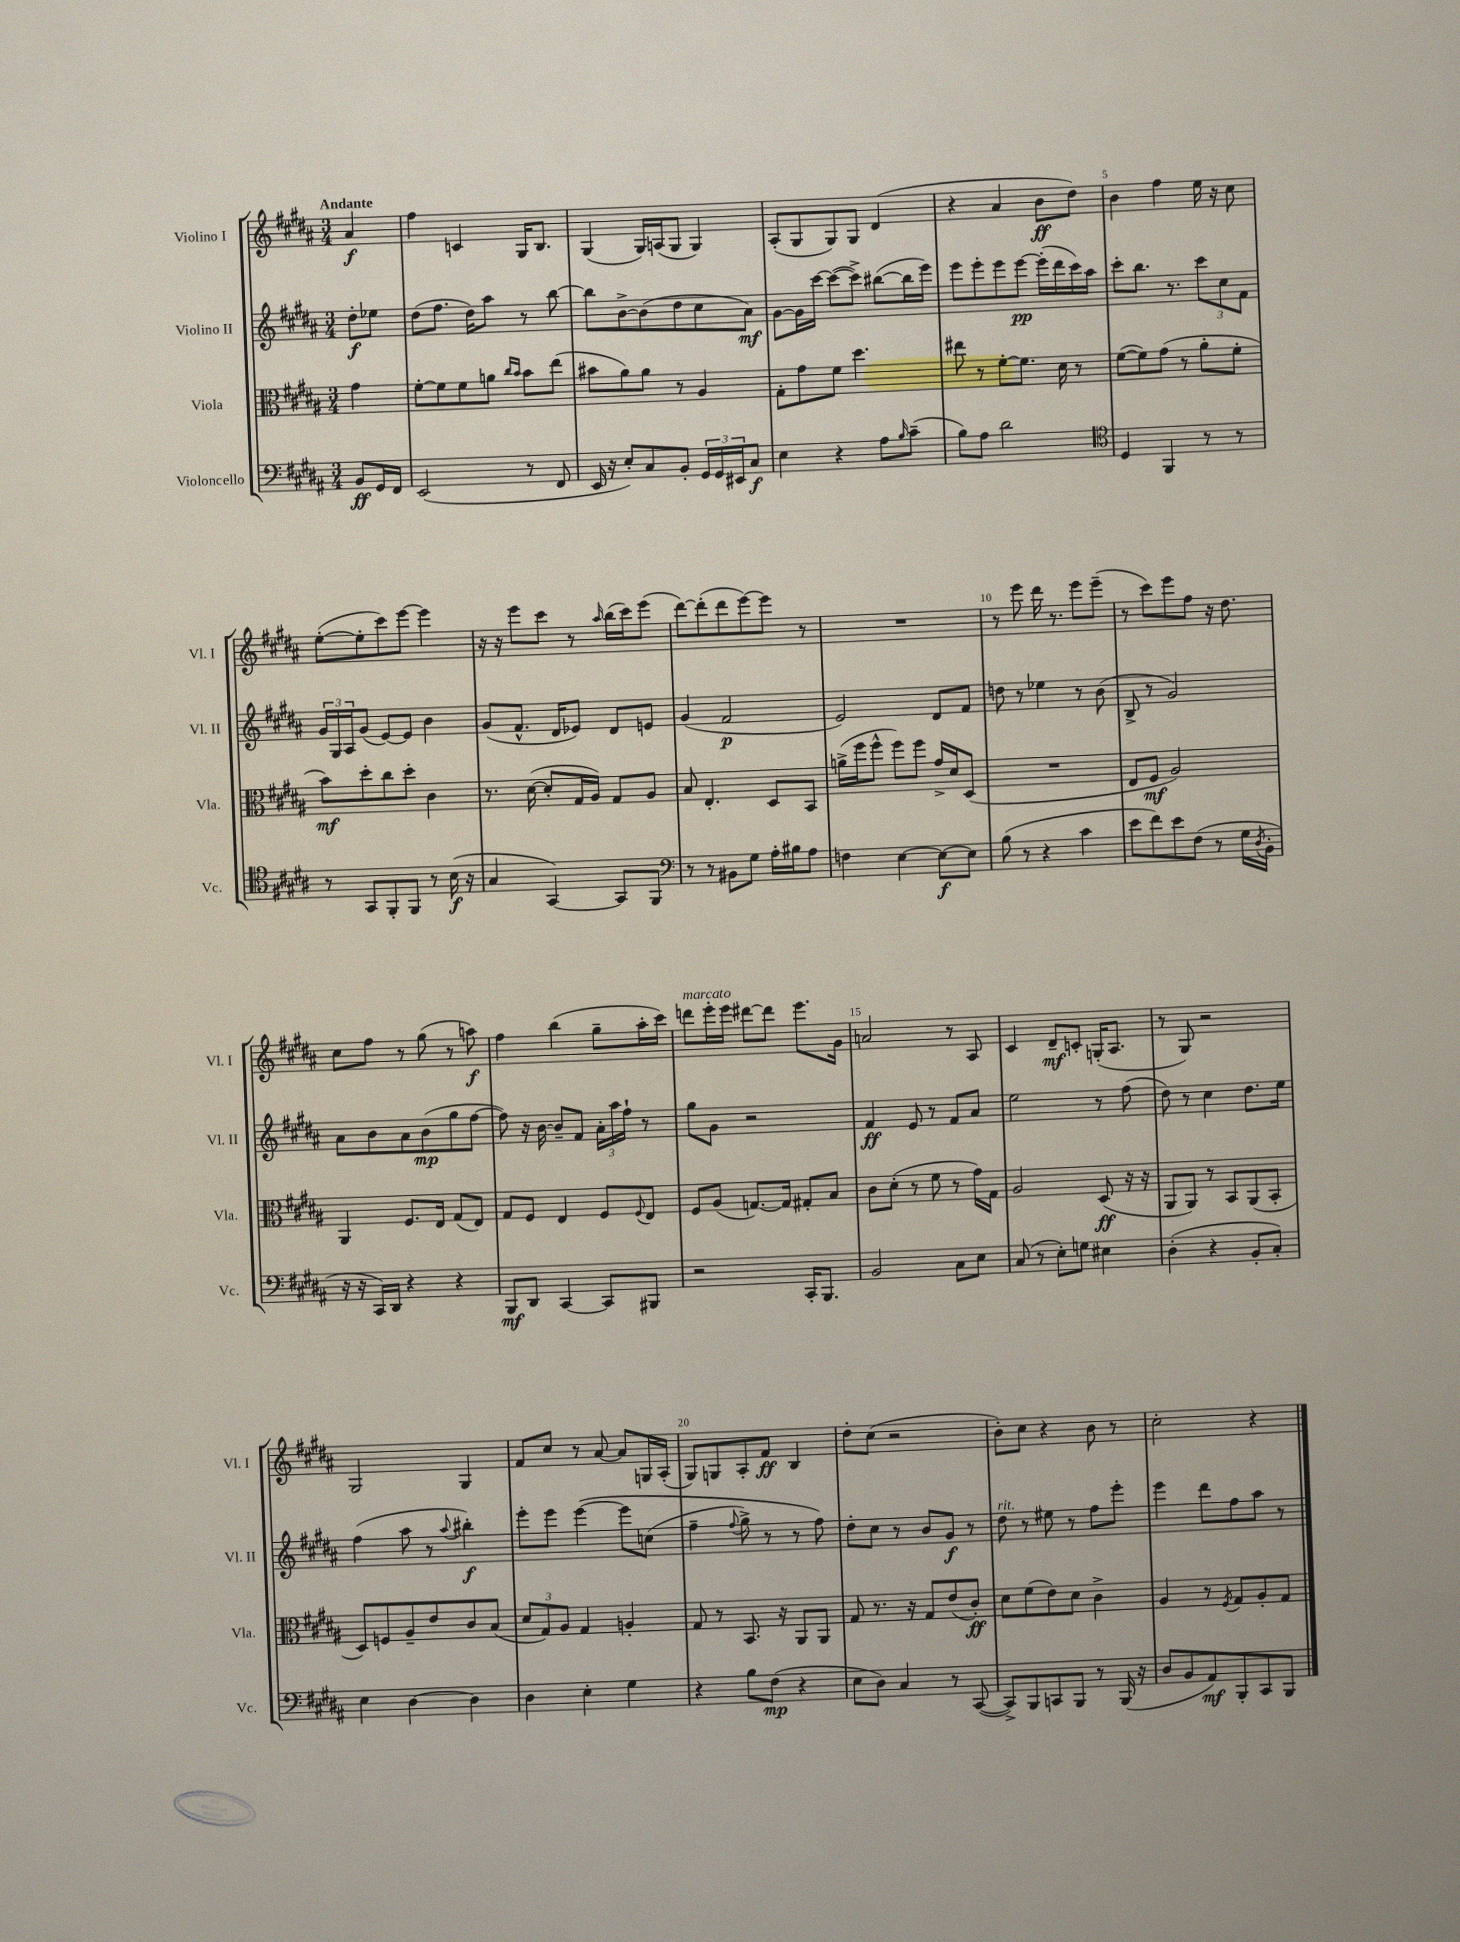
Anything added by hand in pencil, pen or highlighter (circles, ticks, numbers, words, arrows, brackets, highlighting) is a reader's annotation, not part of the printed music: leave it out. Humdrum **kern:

**kern	**kern	**kern	**kern
*staff4	*staff3	*staff2	*staff1
*clefF4	*clefC3	*clefG2	*clefG2
*k[f#c#g#d#a#]	*k[f#c#g#d#a#]	*k[f#c#g#d#a#]	*k[f#c#g#d#a#]
*M3/4	*M3/4	*M3/4	*M3/4
8BB/L	4g#\	8dd#'\L	4a#/
16GG#/L	.	8ee-\J	.
16FF#/JJ	.	.	.
=	=	=	=
(2EE/	[8f#'\L	(8dd#\L	4ff#\
.	8f#\]	8.ff#\J	.
.	8f#\	.	4c/
.	.	16dd#\LK)	.
.	8a\J	8aa#\J	.
.	16qqcc#/LL	.	.
.	16qqb/JJ	.	.
8r	8b\L	8r	16G#/LK
.	.	.	8.B/J
8FF#/	(8ee\J	[8bb\	.
=	=	=	=
16EE/	8b#\L	8bb\]L	(4G#/
16r	.	.	.
8E'/L)	8a#\)	[8b^\	.
8C#/	8a#\J	(8b\]	16G#/LL)
.	.	.	(16A/J
8BB'/J	8r	8dd#\	8G#/J
24GG#/LL	4A#/	8cc#\	4G#/)
24GG#/	.	.	.
24EE#/J	.	.	.
8C#/J	.	8a#\J)	.
=	=	=	=
4E\	8G#'\L	[8g#\L	(8A#'/L
.	8g#\	16g#\]L	8G#/
.	.	[16ccc#\JJ	.
4r	8f#\J	(8ccc#\_L	8G#/)
.	4.dd#\	8ccc#^\]J)	8G#/J
8A#\L	.	([8bb#\L	(4d#/
16qqB/	.	.	.
(8c#~\J	.	16bb#\]L	.
.	.	16eee\JJ)	.
=	=	=	=
8B\L)	8ee#\	8eee\L	4r
8A#\J	8r	8eee'\	.
2d#\	[8f#'\L	8eee\	4a#/
.	8.f#\]J	[8eee\J	.
.	.	(16eee'\]LL	8b\L
.	16d#\	16ddd#\	.
.	8r	16ccc#\)	8dd#\J)
.	.	16aa#\JJ	.
=	=	=	=
*clefC4	*	*	*
4D#/	([8f#\L	8ccc#'\L	4b\
.	8f#\])	8.bb\J	.
4FF#/	(8g#\J	.	4ff#\
.	.	8.r	.
.	8r	.	.
8r	8a#'\L	12ccc#\L	16ee\
.	.	.	16r
.	.	12cc#\	.
8r	8f#'\J	.	8cc#\
.	.	12f#\J	.
=	=	=	=
8r	8b\L)	24g#/LL	([8ee'\L
.	.	24G#/	.
.	.	24A#/J	.
8GG#/L	8dd#'\	(8g#/J	8ee'\]
8FF#'/	8cc#\	[8e/L)	8ccc#\)
8FF#/J	8dd#'\J	8e/]J	[8eee\J
8r	4c#\	4b\	4eee\]
(16B\	.	.	.
16r	.	.	.
=	=	=	=
4G#/	8.r	(8g#/L	16r
.	.	.	16r
.	.	8.f#^^/J	8eee\L
.	([16d#\	.	.
[4GG#/)	8d#'/]L	.	8ccc#\J
.	.	16d#/LK	.
.	16G#/L	8e-/J)	8r
.	16A#/JJ)	.	.
.	.	.	16qqaa#/
8GG#/]L	8G#/L	8d#/L	(16bb\LL
.	.	.	16ccc#\J)
8FF#/J	8A#/J	8e/J	(8eee\J
=	=	=	=
*clefF4	*	*	*
8r	8B/	(4g#/	[8ddd#\L)
8r	4.E'/	.	(8ddd#'\]
8BB#\L	.	2f#/	8ddd#\
8G#\J	.	.	[8eee\)
16A#'\LL	8D#/L	.	8eee\]J
16B#\J	.	.	.
8A#\J	8BB/J	.	8r
=	=	=	=
4F\	(16a^\LL	2e/)	2.r
.	16ff#\J	.	.
.	8ff#^^\J	.	.
[4E\	8ff#\L)	.	.
.	8ff#\J	.	.
8E\_L	16g#^/LL	8d#/L	.
.	16d#/J	.	.
8E\]J	(8D#/J	8f#/J	.
=	=	=	=
(8B\	2.r	8dd\	8r
8r	.	8r	8eee\
4r	.	4ee-\	16ddd#\
.	.	.	8.r
4c#\	.	8r	8eee\L
.	.	(8b\	(8eee~\J
=	=	=	=
8e\L	8E/L	8B^/	8r
8f#\)	8F#/J	8r	8ccc#\L)
8e\	2A#/)	2g#/)	8eee\
(8F#\J	.	.	8ff#\J
8r	.	.	16r
.	.	.	8.dd#\
16G#\LL	.	.	.
8qD#/	.	.	.
16BB'\JJ	.	.	.
=	=	=	=
16r	4AA#/	8a#\L	8cc#\L
16r	.	.	.
16CC#/LL)	.	8b\	8ff#\J
16DD#/JJ	.	.	.
4r	8.F#/L	8a#\	8r
.	.	(8b\	(8gg#\
.	16E/Jk	.	.
4r	(8G#/L	8gg#\	8r
.	8E/J)	[8ff#\J	8aa\)
=	=	=	=
8BBB/L	8G#/L	8ff#\])	4ff#\
8DD#/J	8F#/J	16r	.
.	.	[16b\	.
[4CC#/	4E/	8b~/]L	(4bb\
.	.	8f#/J	.
8CC#/]L	8F#/L	24a#'\LL	8gg#~\L
.	.	24aa#\	.
.	.	24ff#`\JJ	.
.	8qqF#/	.	.
8BBB#/J	8E/J	8r	16aa#'\L
.	.	.	16ccc#\JJ)
=	=	=	=
2r	8F#/L	8gg#\L	8ddd\L
.	(8A#/J	8g#\J	16eee'\L
.	.	.	16eee\JJ
.	[8.G/L)	2r	[8ddd#\L
.	.	.	8ddd#\]J
.	16G/]Jk	.	.
16CC#'/LK	8G#'/L	.	8.eee\L
8.BBB/J	.	.	.
.	8B/J	.	.
.	.	.	16g#\Jk
=	=	=	=
2BB/	8c#\L	4f#/	2a/
.	(8d#'\J	.	.
.	8r	8e/	.
.	8f#\	8r	.
8C#\L	8r	8f#/L	8r
8E\J	16g#\LL)	8a#/J	8A#/
.	16G#\JJ	.	.
=	=	=	=
(8C#/	2A#/	2ee\	4c#/
8r	.	.	.
8E'\L)	.	.	8d#~/L
8G\J	.	.	8c'/J
4E#\	(8D#/	8r	(16G'/LK
.	.	.	8.A#/J
.	16r	(8ff#\	.
.	16r	.	.
=	=	=	=
(4D#'\	8AA#/L	8dd#\)	8r
.	8AA#/J)	8r	8G#/)
4r	8r	4cc#\	2r
.	8BB/L	.	.
8BB'/L	(8AA#/	8.dd#\L	.
8C#'/J)	8BB'/J	.	.
.	.	16ee\Jk	.
=	=	=	=
4E\	8D#/L)	(4ff#\	2G#/
.	8F/	.	.
[4D#\	8A#~/	8aa#\	.
.	8e/	8r	.
.	.	8qqaa#/	.
4D#\]	8c#/	4bb#'\)	4G#/
.	(8B/J	.	.
=	=	=	=
4D#\	12d#/L	8eee'\L	8f#/L
.	12G#/)	.	.
.	.	8eee\J	8cc#/J
.	12A#/J	.	.
4E'\	4G#/	&([4eee\	8r
.	.	.	[8a#/
4G#\	4A'/	8eee\]L	8a#/]L
.	.	(8cc\J	16G/L
.	.	.	(16A#'/JJ
=	=	=	=
4r	8G#/	4ff#~\	8G#/L)
.	8r	.	8G/
.	.	8qqff#/	.
8B\L	8.BB/	8gg#^\)	8A#'/
(8F#\J	.	8r	8f#/J
.	16r	.	.
4r	8AA#/L	8r	4B/
.	8AA#/J	8ff#\&)	.
=	=	=	=
8E\L	8G#/	8dd#'\L	8dd#'\L
8D#\J)	8.r	8cc#\J	(8cc#\J
4C#/	.	8r	2r
.	16r	.	.
.	8G#/L	8b/L	.
8r	(8e/	8g#/J	.
([8CC#/	8c#'/J)	8r	.
=	=	=	=
8CC#^/]L)	8d#\L	8dd#\	8b'\L)
8BBB/	(8f#\	8r	8cc#\J
8CC/	8e\)	8ee#\	4r
8BBB/J	8d#\J	8r	.
8r	4c#^\	8ff#\L	8b\
(16BBB/	.	8eee'\J	8r
16r	.	.	.
=	=	=	=
8D#/L	4A#/	4eee\	2cc#'\
8BB/	.	.	.
8AA#/)	8r	8ddd#\L	.
.	8qF#/	.	.
8BBB'/	8G#/L	8ff#\	.
8CC#/	8A#'/	8aa#\J	4r
8BBB/J	8G#/J	8r	.
==	==	==	==
*-	*-	*-	*-
